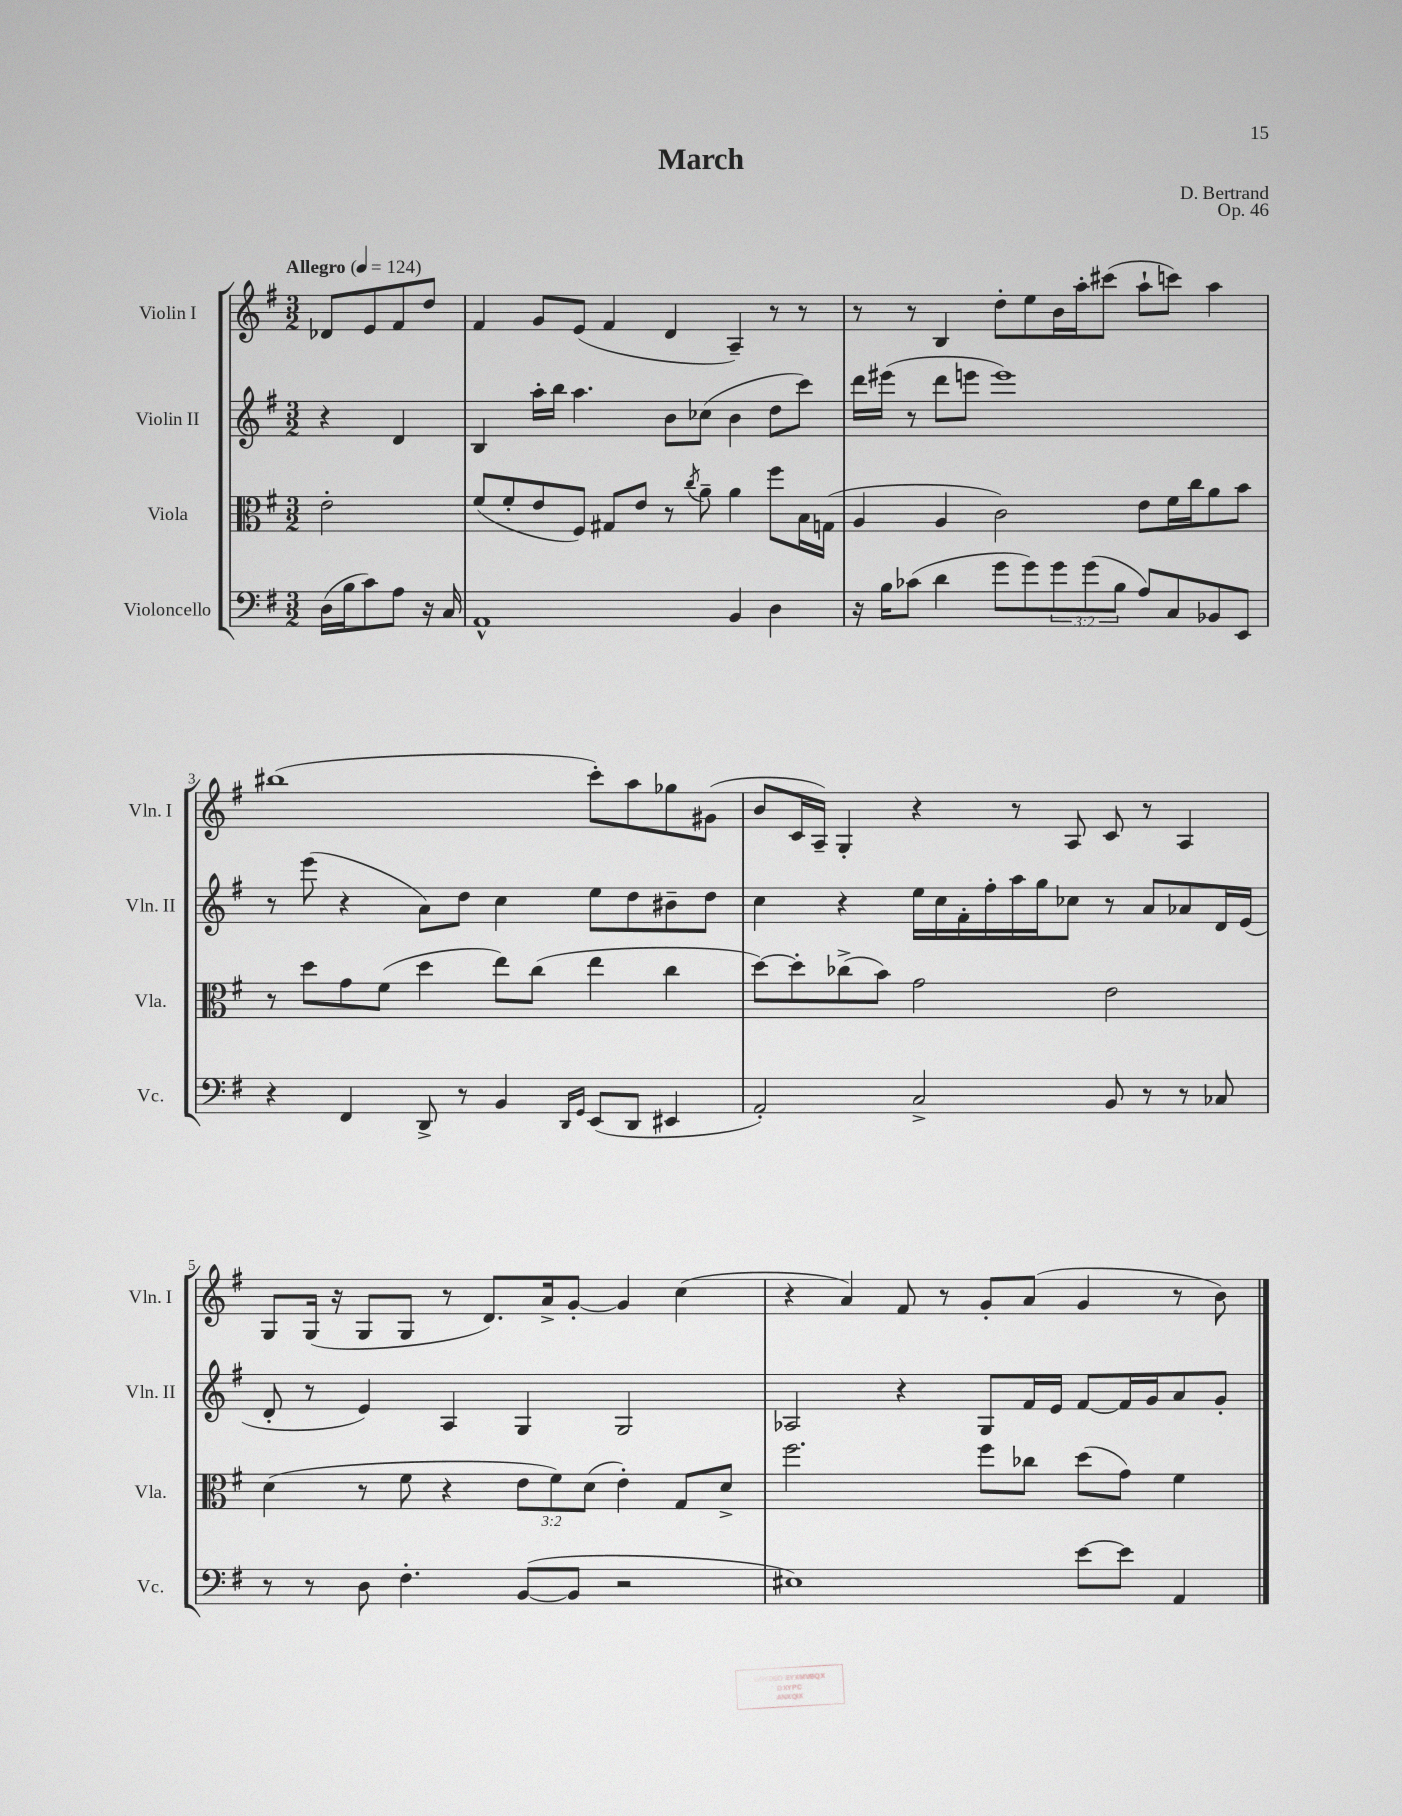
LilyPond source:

\header { title = "March" composer = "D. Bertrand" opus = "Op. 46" }
<<
\new StaffGroup <<
\new Staff = "s0" \with { instrumentName = "Violin I" shortInstrumentName = "Vln. I" } {
    \clef treble \key g \major \numericTimeSignature \time 3/2 \partial 2 \tempo "Allegro" 4 = 124
    des'8 e'8 fis'8 d''8 |
    fis'4 g'8 e'8( fis'4 d'4 a4--) r8 r8 |
    r8 r8 b4 d''8-. e''8 b'16 a''16-. cis'''8( a''8-! c'''8) a''4 |
    bis''1( c'''8-.) a''8 ges''8 gis'8( |
    b'8 c'16 a16--) g4-. r4 r8 a8 c'8 r8 a4 |
    g8 g16( r16 g8 g8 r8 d'8.) a'16-> g'8~-. g'4 c''4( |
    r4 a'4) fis'8 r8 g'8-. a'8( g'4 r8 b'8) \bar "|." |
}
\new Staff = "s1" \with { instrumentName = "Violin II" shortInstrumentName = "Vln. II" } {
    \clef treble \key g \major \numericTimeSignature \time 3/2 \partial 2
    r4 d'4 |
    b4 a''16-. b''16 a''4. b'8 ces''8( b'4 d''8 c'''8) |
    d'''16 eis'''16( r8 d'''8 e'''8 e'''1) |
    r8 e'''8( r4 a'8) d''8 c''4 e''8 d''8 bis'8-- d''8 |
    c''4 r4 e''16 c''16 fis'16-. fis''16-. a''16 g''16 ces''8 r8 a'8 aes'8 d'16 e'16( |
    d'8-. r8 e'4) a4 g4 g2 |
    aes2 r4 g8 fis'16 e'16 fis'8~ fis'16 g'16 a'8 g'8-. \bar "|." |
}
\new Staff = "s2" \with { instrumentName = "Viola" shortInstrumentName = "Vla." } {
    \clef alto \key g \major \numericTimeSignature \time 3/2 \override Staff.TupletNumber.text = #tuplet-number::calc-fraction-text \partial 2
    e'2-. |
    fis'8( fis'8-. e'8 fis8) gis8 e'8 r8 \acciaccatura { c''8 } a'8-- a'4 fis''8 b16 g16( |
    a4 a4 c'2) e'8 fis'16 c''16 a'8 b'8 |
    r8 d''8 g'8 fis'8( d''4 e''8) c''8( e''4 c''4 |
    d''8~) d''8-. ces''8->( b'8) g'2 e'2 |
    d'4( r8 fis'8 r4 \tuplet 3/2 { e'8 fis'8) d'8( } e'4-.) g8 d'8-> |
    fis''2. fis''8 ces''8 d''8( g'8) fis'4 \bar "|." |
}
\new Staff = "s3" \with { instrumentName = "Violoncello" shortInstrumentName = "Vc." } {
    \clef bass \key g \major \numericTimeSignature \time 3/2 \override Staff.TupletNumber.text = #tuplet-number::calc-fraction-text \partial 2
    d16( b16 c'8) a8 r16 c16 |
    a,1-^ b,4 d4 |
    r16 b16 ces'8( d'4 g'8 g'8) \tuplet 3/2 { g'8 g'8( b8 } a8) c8 bes,8 e,8 |
    r4 fis,4 d,8-> r8 b,4 \grace { d,16 g,16 } e,8( d,8 eis,4 |
    a,2-.) c2-> b,8 r8 r8 ces8 |
    r8 r8 d8 fis4.-. b,8~( b,8 r2 |
    eis1) e'8~ e'8 a,4 \bar "|." |
}
>>
>>
